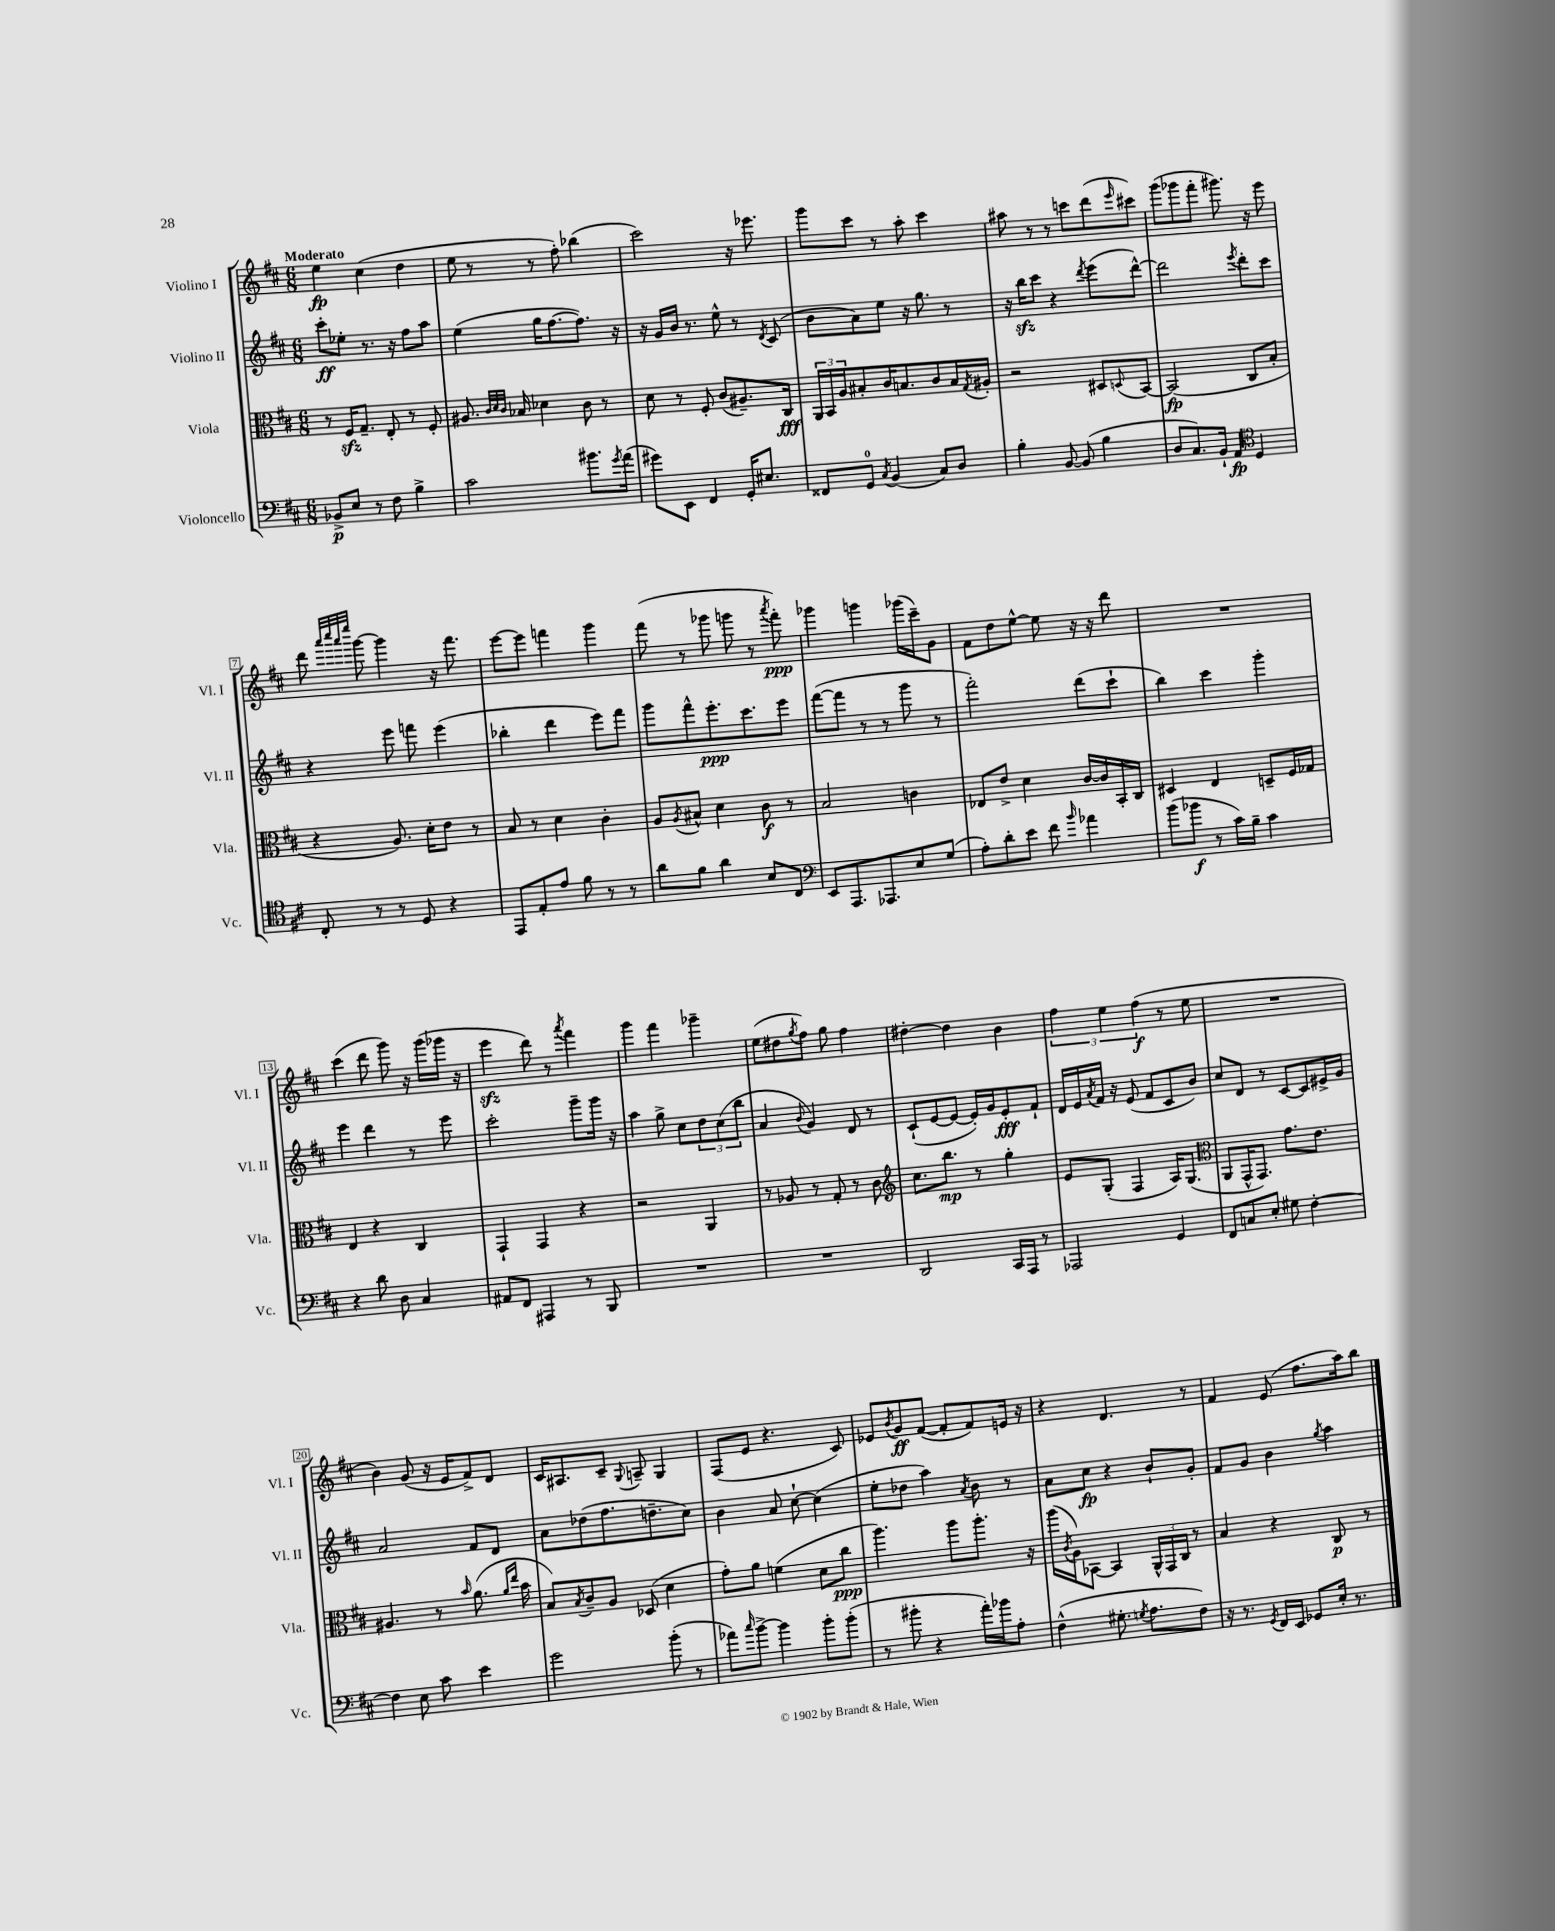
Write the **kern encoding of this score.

**kern	**kern	**kern	**kern
*staff4	*staff3	*staff2	*staff1
*clefF4	*clefC3	*clefG2	*clefG2
*k[f#c#]	*k[f#c#]	*k[f#c#]	*k[f#c#]
*M6/8	*M6/8	*M6/8	*M6/8
8BB-^/L	8r	8ccc#'\L	4ee\
8E/J	16F#/LK	8ee-'\J	.
.	8.G~/J	.	.
8r	.	8.r	(4cc#\
8F#\	8E'/	.	.
.	.	16r	.
4B^\	8r	8ff#\L	4dd\
.	8F#'/	8aa\J	.
=	=	=	=
2c#\	8.A#/	(4ee\	8ee\
.	.	.	8r
.	32qqc#/LLL	.	.
.	32qqd/	.	.
.	32qqc#/JJJ	.	.
.	16B-/	.	.
.	4d-\	16gg\LK	8r
.	.	[8.ff#\	.
.	.	.	8ff#'\)
8.b#\L	8c#\	8.ff#\]J)	(4bb-\
.	8r	.	.
8qg/	.	.	.
(16a\Jk	.	16r	.
=	=	=	=
8g#\L)	8d\	16r	2ccc#\)
.	.	16g/LL	.
8EE\J	8r	16b/JJ	.
.	.	8.r	.
4FF#/	8F#'/	.	.
.	(8c#/L	8ee^^\	.
16GG'/LK	8.A#~/)	8r	16r
8.E#/J	.	.	8.eee-\
.	.	8qd/	.
.	.	(8c#/	.
.	16C#/Jk	.	.
=	=	=	=
8FF##/L	24AA/LL	8b\L	8ggg\L
.	24BB/	.	.
.	24A/J	.	.
8GG/J	8B#'/	8a\)	8ccc#\J
8qC#/	.	.	.
(4BB/	16c#/K	8ee\J	8r
.	8.B/	.	.
.	.	16r	8aa'\
.	.	8.gg\	.
8C#/L)	8c#/	.	4ccc#\
8D/J	16B/L	8r	.
.	8qG/	.	.
.	16A#'/JJ	.	.
=	=	=	=
4B'\	2r	16r	8aa#\
.	.	16bb\LK	.
.	.	8ccc#\J	8r
[8BB/	.	4r	8r
(8BB/]	.	.	8ccc\L
.	.	8qddd/	.
4B\	8D#/L	(8eee\L	(8ddd\
.	8qqD/	.	16qqeee/
.	[8BB/J	[8ddd^^\J)	8ccc#\J)
=	=	=	=
8D/L	(2BB/]	2ddd\]	(8ggg\L
8.C#/)	.	.	8ggg-\
.	.	.	8fff#'\J
16BB`/Jk	.	.	.
8AA/	.	.	8.ggg#\)
*clefC4	*	*	*
.	.	8qeee/	.
4D/	8C#/L	8ddd'\L	.
.	.	.	16r
.	8B'/J	8ccc#\J	8eee\
=	=	=	=
8C#'/	4r	4r	8ddd\
.	.	.	32qqaaa/LLL
.	.	.	32qqcccc#/
.	.	.	32qqaaa/
.	.	.	32qqeeee/JJJ
8r	.	.	[8ggg\
8r	8.A/)	8eee\	4ggg\]
8D/	.	8fff\	.
.	16d'\LK	.	.
4r	8e\J	(4eee\	16r
.	.	.	8.fff#\
.	8r	.	.
=	=	=	=
8EE/L	8B/	4bb-'\	[8eee\L
8E'/	8r	.	8eee\]J
8e/J	4d\	4ddd\	4fff\
8f#\	.	.	.
8r	4c#'\	8eee\L)	4ggg\
8r	.	8fff#\J	.
=	=	=	=
8a\L	8A/L	8ggg\L	(8fff#\
.	8qA/	.	.
8f#\J	8B#^^/J	8fff#^^\	8r
4a\	4d\	8.eee'\	8ggg-\
.	.	.	8ggg\
.	.	8.ccc#\	.
8B/L	8c#\	.	8r
.	.	.	8qaaa/
8C#/J	8r	8eee\J	8fff#'\)
=	=	=	=
*clefF4	*	*	*
8EE/L	2B/	([8fff#\L	4ggg-\
8.AAA/	.	8fff#\]J	.
.	.	8r	4ggg\
8.AAA-/	.	.	.
.	.	8r	.
8E/	4c\	8ggg\	(16ggg-\LL
.	.	.	16ccc#~\J)
(8G/J	.	8r	8g\J
=	=	=	=
8A'\L)	8E-/L	2fff#'\)	8f#\L
8d'\	8e^/J	.	8dd\
8e\J	4d\	.	[8ee^^\J
8f#\	.	.	8ee\]
16qqb/	.	.	.
4a-\	[16c#/LL	(8ddd\L	16r
.	16c#/]	.	16r
.	16BB'/	8ccc#`\J	8ddd\
.	16C#/JJ	.	.
=	=	=	=
(8b\L	4D#/	4bb\)	2.r
8b-\J	.	.	.
8r	4E/	4ccc#\	.
16c#\LL)	.	.	.
16B~\JJ	.	.	.
4c#\	8D~/L	4ggg'\	.
.	16F#/L	.	.
.	16G-/JJ	.	.
=	=	=	=
4r	4E/	4eee\	(4ccc#\
8d\	4r	4ddd\	8ddd\
8D\	.	.	8ggg\)
4C#/	4C#/	8r	16r
.	.	.	(16ggg\LL
.	.	8eee\	16ggg-\JJ
.	.	.	16r
=	=	=	=
8AA#/L	4GG`/	2ccc#'\	4eee\
8FF#/J	.	.	.
4AAA#/	4GG/	.	8ddd\)
.	.	.	8r
.	.	.	8qaaa/
8r	4r	8ggg~\L	4fff#\
8BBB/	.	16ggg\Jk	.
.	.	16r	.
=	=	=	=
2.r	2r	4aa\	4ggg\
.	.	8gg^\	4fff#\
.	.	8cc#\L	.
.	4AA/	12dd\	4ggg-~\
.	.	(12cc#\	.
.	.	12bb\J	.
=	=	=	=
2.r	8r	4a/	(8ee\L
.	8A-/	.	8dd#\
.	.	8qqb/	8qgg/
.	8r	4g/)	8ff#\J)
.	8G'/	.	8gg\
.	8r	8d/	4ff#\
.	8c#\	8r	.
=	=	=	=
*	*clefG2	*	*
2DD/	8.cc#\L	(8c#`/L	[4dd#'\
.	.	[8e/	.
.	8.bb\J	.	.
.	.	8e/_J	4dd#\]
.	8r	16e'/]LL)	.
.	.	16g/J	.
16CC#/LL	4gg'\	8e'/	4b\
16AAA/JJ	.	.	.
8r	.	8f#`/J	.
=	=	=	=
2AAA-/	8e/L	16d/LL	6ff#\
.	.	16e/	.
.	.	8qa/	.
.	(8G'/J	16f#/JJ	.
.	.	.	6ee\
.	.	16r	.
.	4F#/	(8e/	.
.	.	.	(6ff#\
.	.	8f#/L	.
4GG/	16A/LK)	8c#/	8r
.	(8.G/J	.	.
.	.	8b/J)	8ee\
=	=	=	=
*	*clefC3	*	*
8FF#/L	8AA/L	8cc#/L	2.r
8C/	16GG^^/K	8d/J	.
.	8.GG/J)	.	.
8E'/J	.	8r	.
8G#\	8.g\L	[8c#/L	.
[4F#'\	.	8c#/]	.
.	8.e\J	.	.
.	.	16e#^/L	.
.	.	16g/JJ	.
=	=	=	=
4F#\]	4.A#/	2a/	4b\)
8E\	.	.	(8g/
8c#\	8r	.	16r
.	.	.	16e/LK
.	16qqb/	.	.
4e\	(8.a\	8f#/L	8f#^/)
.	.	8d/J	8d/J
.	16qqa/LL	.	.
.	16qqee/JJ	.	.
.	16b\	.	.
=	=	=	=
2g\	8B/L)	8a\L	16c#/LK
.	.	.	8.A#/
.	8qB/	.	.
.	8c#~/	(8dd-\	.
.	8A/J	8.ff#\	8c#~/J
.	.	.	8qqG/
.	(8D-/	.	8A~/
.	.	8.dd~\	.
(8b'\	4d\	.	4G/
8r	.	8cc#\J)	.
=	=	=	=
8a-\L)	8g'\L)	4b\	(8F#/L
16qqcc#/	.	.	.
[8b^\J	8a\J	.	8e/J
4b\]	(4f\	8a/	4.r
.	.	[8cc#`\	.
8b'\L	8d\L	(4cc#\]	.
(8b'\J	8cc#\J	.	8c#/)
=	=	=	=
8r	4.aa\)	8ee'\L	8e-/L
.	.	.	8qb/
8b#'\	.	8dd-\J	8g/
4r	.	4aa\)	([8f#/J
.	8aa\L	.	8f#'/]L
.	.	8qa/	.
16a'\LL)	8.aa'\J	8b\	8f#/)
16b-\J	.	.	.
8A'\J	.	8r	16e/Jk
.	16r	.	16r
=	=	=	=
(4F#^^\	(16aa\LL	8a\L	4r
.	8qc#/	.	.
.	16A\J)	.	.
.	[8BB-\J	8cc#\J	.
8.G#'\	4BB-/]	4r	4.d/
8qG/	.	.	.
8.A\L	.	.	.
.	24AA^^/LL	8b`/L	.
.	24GG/	.	.
.	24C#/JJ	.	.
8F#\J)	8r	8g'/J	8r
=	=	=	=
16r	4B/	8f#/L	4f#/
8.r	.	.	.
.	.	8g/J	.
8qGG/	.	.	.
16FF#/LL	4r	4b\	(8e/
16EE/JJ	.	.	.
8GG-/L	.	.	8.ff#\L
.	.	8qgg/	.
16E'/Jk	8C#/	4aa\	.
8.r	.	.	16aa\k)
.	8r	.	8bb\J
==	==	==	==
*-	*-	*-	*-
